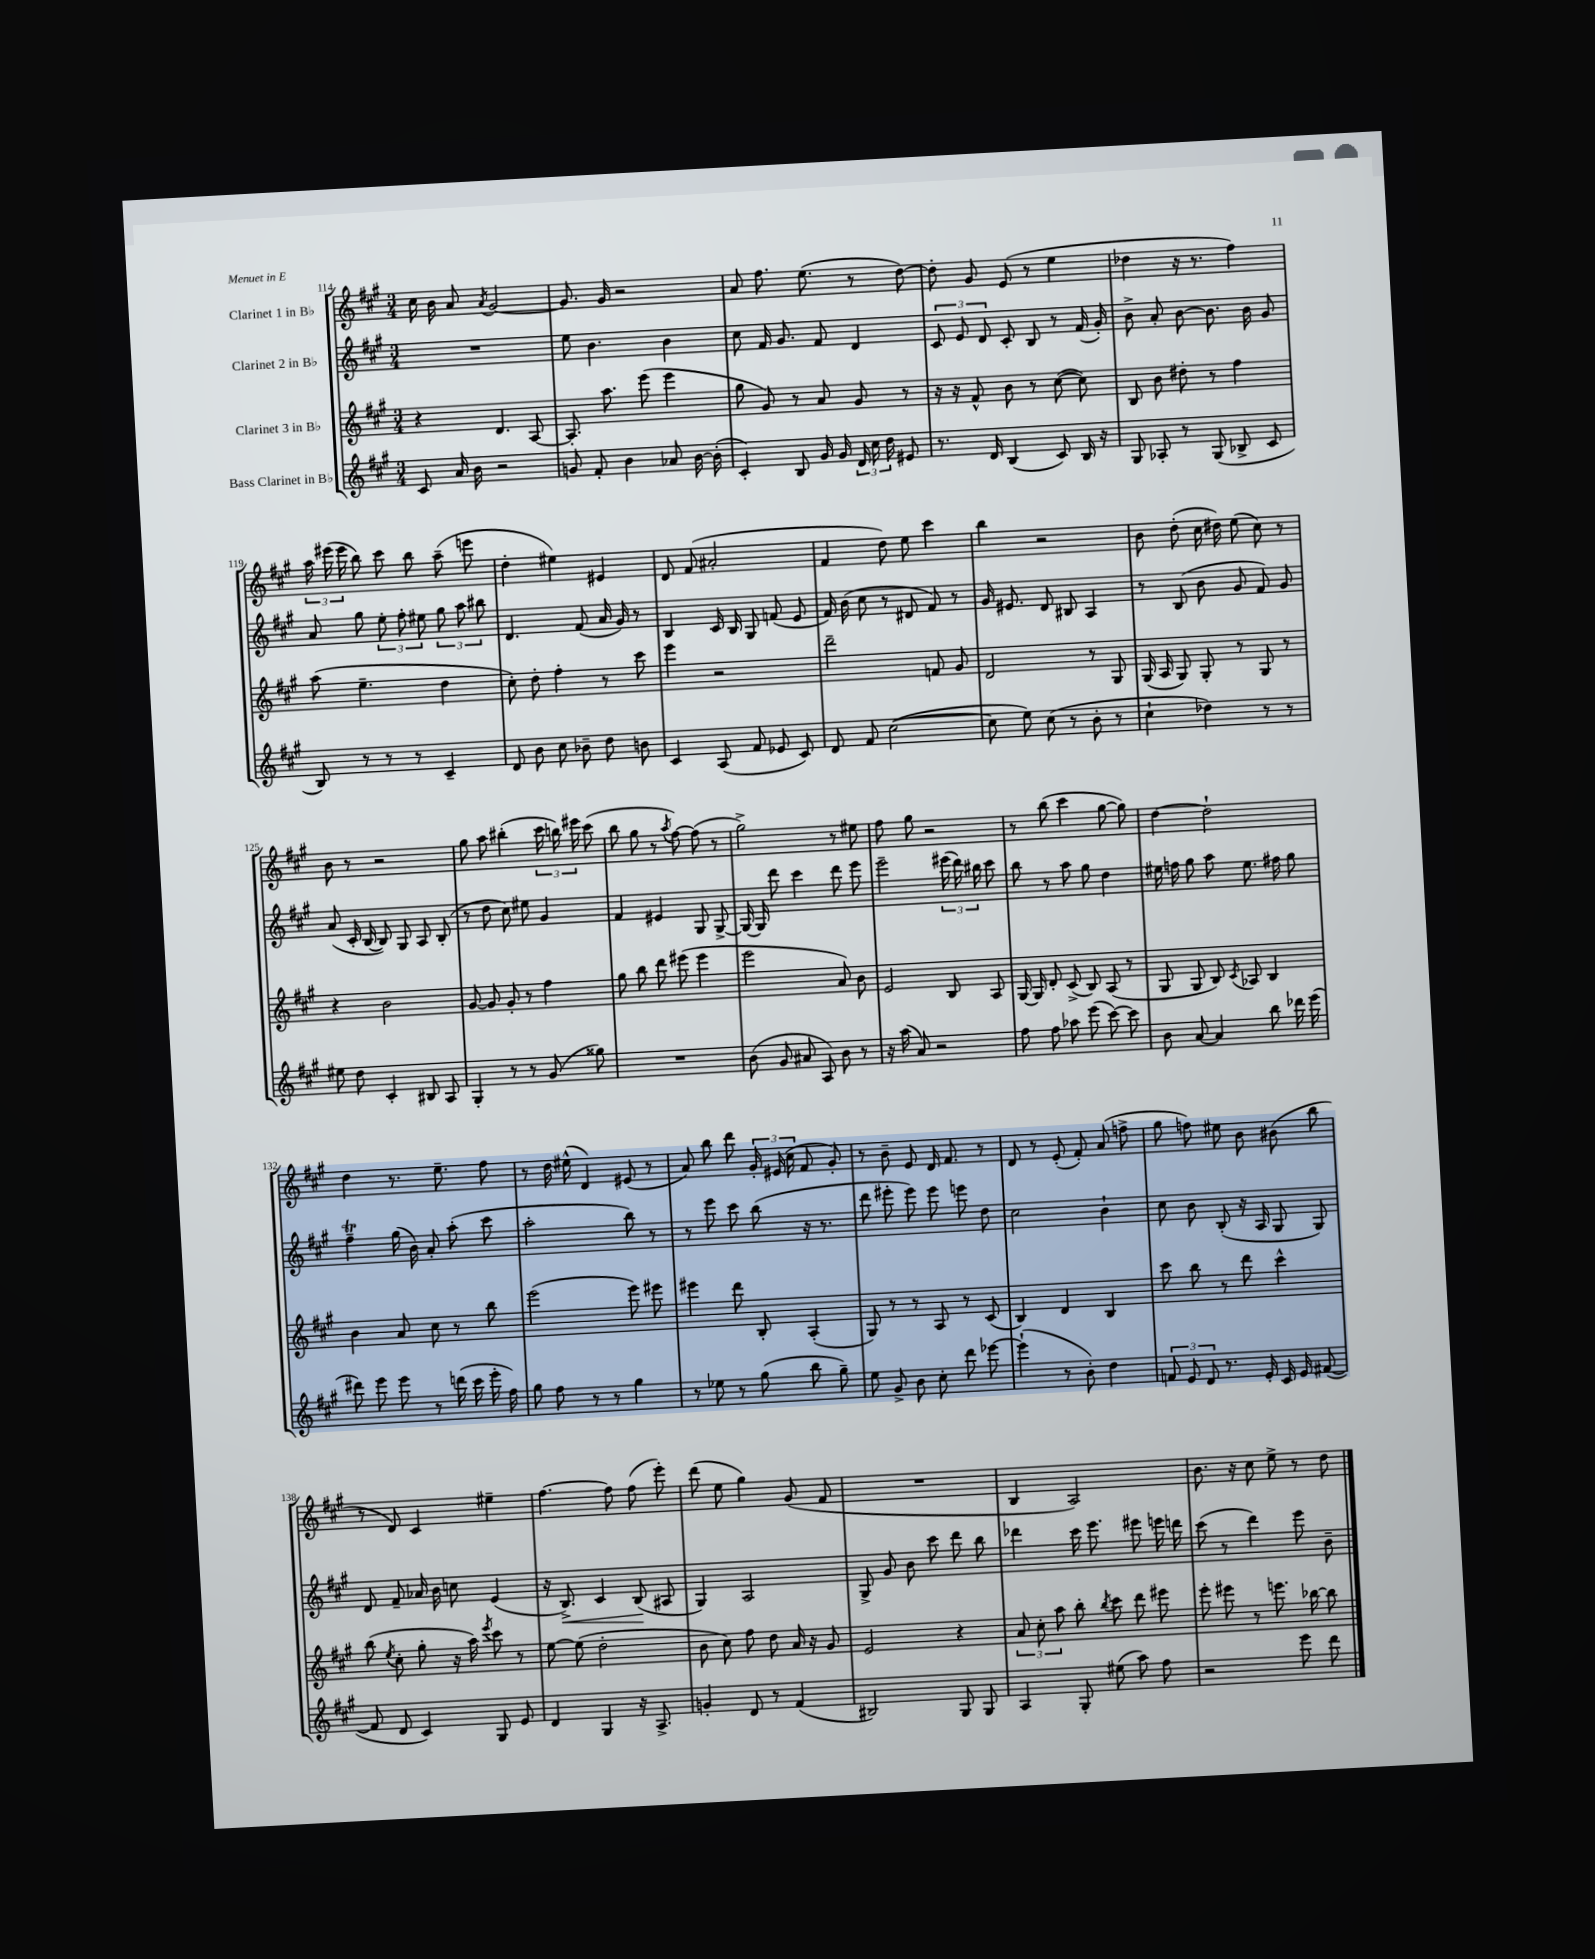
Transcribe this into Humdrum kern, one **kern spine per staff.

**kern	**kern	**kern	**kern
*staff4	*staff3	*staff2	*staff1
*clefG2	*clefG2	*clefG2	*clefG2
*k[f#c#g#]	*k[f#c#g#]	*k[f#c#g#]	*k[f#c#g#]
*M3/4	*M3/4	*M3/4	*M3/4
8c#	4r	2.r	16cc#
.	.	.	16b
16a	.	.	8a
16b	.	.	.
.	.	.	8qa
2r	4.d	.	[2g#
.	[8A	.	.
=	=	=	=
8g	8.A']	8ee	8.g#]
8f#'	.	4.b	.
.	8.aa	.	16g#
4b	.	.	2r
.	(8eee	.	.
8a-	4eee	4b	.
[16b	.	.	.
(16b']	.	.	.
=	=	=	=
4c#')	8gg#	8cc#	8a
.	8g#)	16f#	8.ff#
.	.	8.g#	.
8B	8r	.	.
.	.	.	(8.ee
16g#	8a	8f#	.
16g#	.	.	.
24d	8g#	4d	8r
24cc#	.	.	.
24dd	.	.	.
8e#	8r	.	[8dd)
=	=	=	=
8.r	16r	12c#	8dd']
.	16r	.	.
.	.	12e	.
.	8f#^^	.	8g#
.	.	12d	.
16d	.	.	.
(4B	8b	8c#'	(8e
.	8r	8B	8r
8c#)	([8cc#	8r	4ee
16B	8cc#])	(16f#	.
16r	.	16g#')	.
=	=	=	=
8G#	8B	8b^	4dd-
8A-'	8b	8a'	.
8r	8dd#'	[8b	16r
.	.	.	8.r
(8G#	8r	8.b]	.
8B-^	4ff#	.	4ff#)
.	.	16b	.
8c#	.	8g#	.
=	=	=	=
8B)	(8aa	8a	24aa
.	.	.	(24eee#
.	.	.	24eee#
8r	4.ee~	8gg#	8bb)
8r	.	12ee'	8ccc#
.	.	12ff#'	.
8r	.	.	8bb
.	.	12ee#	.
4c#~	4dd	12gg#	(8aa~
.	.	12aa	.
.	.	.	8eee
.	.	12bb#	.
=	=	=	=
8d	8cc#')	4.d	4dd'
8b	8dd'	.	.
8cc#	4ff#'	.	4ee#)
8b-~	.	(8f#	.
8dd	8r	16a	4e#
.	.	16g#)	.
8b	8ccc#	8r	.
=	=	=	=
4c#	4eee	4B	8d
.	.	.	(8f#
(8A	2r	16c#	2a#'
.	.	16B	.
8f#	.	8G#	.
8e-	.	(8f	.
8c#)	.	8e	.
=	=	=	=
8d	2ddd~	16f#)	4f#
.	.	(16b	.
8f#	.	8cc#	.
([2cc#	.	8r	8dd)
.	.	8d#	8ee
.	8f	8f#)	4ccc#
.	8g#	8r	.
=	=	=	=
8cc#]	2d	16g#	4bb
.	.	8.e#	.
8ee)	.	.	.
(8cc#	.	8d	2r
8r	.	8B#	.
8b'	8r	4A	.
8r	8G#	.	.
=	=	=	=
4cc#`	(16G#	8r	8b
.	16A	.	.
.	8G#)	(8B	(8dd'
4dd-)	8G#'	8b	16cc#
.	.	.	16dd#)
.	8r	8g#	(8ee
8r	8G#	8f#)	8cc#)
8r	8r	8g#	8r
=	=	=	=
8ee#	4r	(8a	8b
8dd	.	16c#'	8r
.	.	[16B	.
4c#'	2b	8B])	2r
.	.	8G#	.
8B#	.	8A	.
8A	.	(8B'	.
=	=	=	=
4G#'	[8g#	8r	8gg#
.	8g#]	8dd	8aa
8r	8g#'	8cc#)	(4bb#'
8r	8r	8ee#	.
(8g#	4ff#	4g#	24ccc#
.	.	.	24bb)
.	.	.	24eee#
8gg##)	.	.	(8ccc#
=	=	=	=
2.r	8gg#	4f#	8bb
.	8bb	.	8gg#
.	8ddd	4e#	8r
.	.	.	8qaa
.	(8eee#	.	[8ff#)
.	4eee#	8G#	(8ff#]
.	.	[8G#^	8r
=	=	=	=
(8b	2eee	16G#_	2gg#^)
.	.	16G#]	.
8g#	.	8ddd	.
8a#	.	4ccc#	.
8A)	.	.	.
8b	8a)	8ddd	8r
8r	8b	8eee	8ee#
=	=	=	=
16r	2e	2eee~	8ff#
(16aa	.	.	.
8a)	.	.	8gg#
2r	.	.	2r
.	8B	(24eee#	.
.	.	24ddd)	.
.	.	24bb#	.
.	8A	8ccc#	.
=	=	=	=
8ff#	[16G#	8bb	8r
.	16G#]	.	.
8ff#	8d'	8r	(8bb
8aa-	(8c#^	8aa	4ccc#
(8eee	8B)	8gg#	.
[8ccc#)	(8A	4dd	[8gg#
8ccc#]	8r	.	8gg#])
=	=	=	=
8b	8G#	16ee#	[4dd
.	.	16ff	.
[8a	8G#	8gg#	.
4a]	8B)	8aa	2dd`]
.	8qc#	.	.
.	8A-	8.ee#	.
8bb	4B	.	.
.	.	16ff#	.
16ddd-	.	8gg#	.
(16eee	.	.	.
=	=	=	=
8ddd#)	4b	4ff#~	4dd
8eee	.	.	.
8eee	8a	(16gg#	8.r
.	.	16b)	.
8r	8cc#	8a'	.
.	.	.	8.ee~
(16ddd	8r	(8aa'	.
16ccc#	.	.	.
16eee'	8bb	8ccc#	8ff#
16ff#)	.	.	.
=	=	=	=
8gg#	(2eee	2aa'	8r
8ff#	.	.	16dd
.	.	.	(16ee#^^
8r	.	.	4d)
8r	.	.	.
4gg#	8eee)	8bb)	(8e#
.	8eee#	8r	8r
=	=	=	=
8r	4eee#	8r	8a)
8ee-	.	8eee	8bb
8r	8ddd	8ccc#	8ddd
(8gg#	8B'	(8bb	24g#'
.	.	.	(24e#
.	.	.	24cc#
8bb	(4A'	16r	8f#
.	.	8.r	.
8gg#~)	.	.	8g#')
=	=	=	=
8ee	8G#)	8ddd	8r
8g#^	8r	8eee#'	8b~
8b	8r	8eee#)	8e
8cc#'	8A	8eee#	16d
.	.	.	8.f#
8ddd	8r	8eee	.
[8eee-	(8c#	8dd	8r
=	=	=	=
(4eee-`]	4B)	2cc#	8d
.	.	.	8r
8r	4d	.	(8e'
8b')	.	.	8f#')
4dd	4B	4b`	(8a
.	.	.	8ff^
=	=	=	=
12f	8ccc#	8cc#	8gg#
12e	.	.	.
.	8bb	8b	8ff)
12d	.	.	.
8.r	8r	(8B'	8ee#
.	8ddd	16r	8b
16e'	.	16A	.
16c#	4ccc#^^	8G#	(8b#
16e	.	.	.
([8f#	.	8G#)	8bb
=	=	=	=
8f#]	(8bb	8d	8r
.	8qee	.	.
8d	8cc#'	8f#~	8d)
4c#)	8gg#'	16a-	4c#
.	.	16b	.
.	16r	8cc	.
.	16aa)	.	.
.	8qeee	.	.
8G#	8ccc#	(4e	4ee#~
8e	8r	.	.
=	=	=	=
4d	[8ee	16r	[4.ff#
.	.	8.B^)	.
.	(8ee]	.	.
4G#	2dd'	4c#	.
.	.	.	8ff#]
16r	.	(8B	(8ff#
8.A^	.	.	.
.	.	8A#	8eee')
=	=	=	=
4g'	8b	4G#)	(8ddd
.	8cc#)	.	8ee
8d	8ff#	2A	4gg#)
8r	8dd	.	.
(4f#	16a	.	(8g#
.	16r	.	.
.	8g#	.	8f#
=	=	=	=
2B#)	2e	8G#^	2.r
.	.	8g#	.
.	.	8b	.
.	.	8ccc#	.
8G#	4r	8ddd	.
8G#	.	8bb	.
=	=	=	=
4A	12a	4ddd-	4B
.	12cc#'	.	.
.	12aa	.	.
8G#'	8bb'	16ccc#	2A)
.	.	8.eee	.
.	8qbb	.	.
(8ee#	8ccc#	.	.
8aa)	8ddd	8eee#	.
8ff#	8eee#	16eee	.
.	.	16ddd	.
=	=	=	=
2r	8eee'	(8ccc#	8.b
.	8eee#	8r	.
.	.	.	16r
.	8r	4ddd)	8cc#
.	8.eee	.	8ee^
8eee	.	8eee	8r
.	[16bb-	.	.
8ddd	8bb-]	8b~	8dd
==	==	==	==
*-	*-	*-	*-
